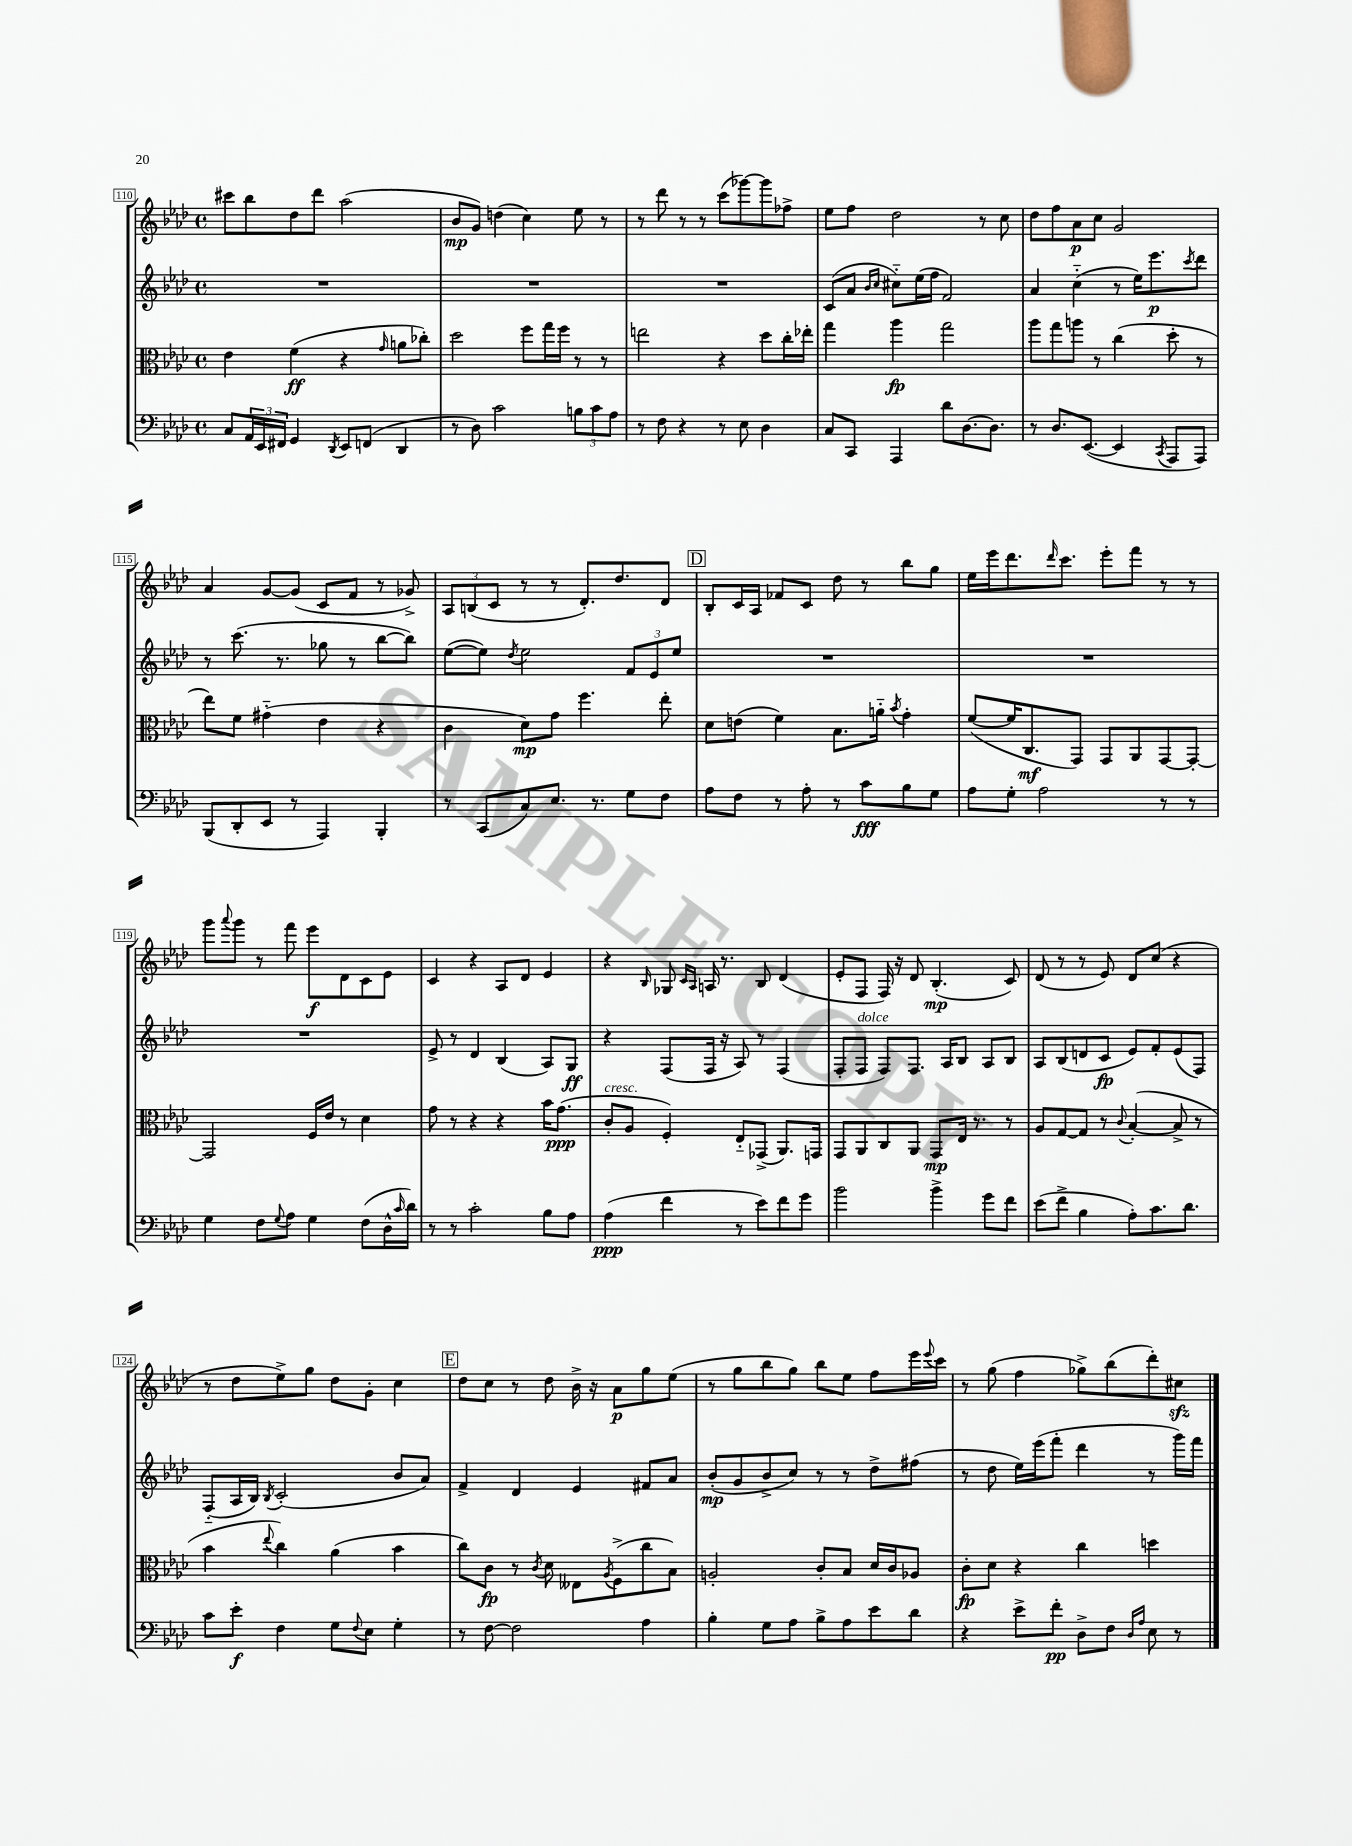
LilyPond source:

<<
\new StaffGroup <<
\new Staff = "s0" {
    \clef treble \key aes \major \defaultTimeSignature \time 4/4
    cis'''8 bes''8 des''8 des'''8 aes''2( |
    bes'8\mp g'8) d''4( c''4) ees''8 r8 |
    r8 des'''8 r8 r8 c'''8( ges'''8~) ges'''8 fes''8-> |
    ees''8 f''8 des''2 r8 c''8 |
    des''8 f''8 aes'8\p c''8 g'2 |
    aes'4 g'8~ g'8( c'8 f'8 r8 ges'8->) |
    \tuplet 3/2 { aes8 b8( c'8 } r8 r8 des'8.-.) des''8. des'8 |
    \mark \markup { \box "D" } bes8-. c'16 aes16 fes'8 c'8 des''8 r8 bes''8 g''8 |
    ees''16 ees'''16 des'''8. \grace { des'''16 } c'''8. ees'''8-. f'''8 r8 r8 |
    g'''8 \appoggiatura { aes'''8 } g'''8 r8 f'''8 ees'''8\f des'8 c'8 ees'8 |
    c'4 r4 aes8 des'8 ees'4 |
    r4 \grace { bes16 } ges8 \grace { c'16 aes16 } a16 r8. bes8 des'4( |
    ees'8-. f8 f16) r16 des'8 bes4.-.\mp( c'8) |
    des'8( r8 r8 ees'8) des'8 c''8( r4 |
    r8 des''8 ees''8->) g''8 des''8 g'8-. c''4 |
    \mark \markup { \box "E" } des''8 c''8 r8 des''8 bes'16-> r16 aes'8\p g''8 ees''8( |
    r8 g''8 bes''8 g''8) bes''8 ees''8 f''8 ees'''16 \appoggiatura { ees'''8 } c'''16 |
    r8 g''8( f''4 ges''8->) bes''8( des'''8-.) cis''8\sfz \bar "|." |
}
\new Staff = "s1" {
    \clef treble \key aes \major \defaultTimeSignature \time 4/4
    R1 |
    R1 |
    R1 |
    c'8( aes'8 \grace { bes'16 c''16 } cis''8-_) ees''16( f''16 f'2) |
    aes'4 c''4-_( r8 ees''16) ees'''8.\p \acciaccatura { c'''8 } des'''8 |
    r8 c'''8.( r8. ges''8 r8 bes''8~ bes''8) |
    ees''8~( ees''8) \acciaccatura { des''8 } ees''2 \tuplet 3/2 { f'8 ees'8 ees''8 } |
    \mark \markup { \box "D" } R1 |
    R1 |
    R1 |
    ees'8-> r8 des'4 bes4( aes8) g8\ff |
    r4 f8( f16 r16 aes8) r8 f4( |
    f8-. f8^\markup { \italic "dolce" } f8) f8. aes16 bes8 aes8 bes8 |
    aes8 bes8( d'8 c'8\fp ees'8) f'8-. ees'8( f8) |
    f8-_( aes16 bes16) \acciaccatura { bes8 } c'2-.( bes'8 aes'8) |
    \mark \markup { \box "E" } f'4-> des'4 ees'4 fis'8 aes'8 |
    bes'8-.\mp( g'8 bes'8-> c''8) r8 r8 des''8-> fis''8( |
    r8 des''8 ees''16) ees'''16( f'''8-. des'''4 r8 g'''16) f'''16 \bar "|." |
}
\new Staff = "s2" {
    \clef alto \key aes \major \defaultTimeSignature \time 4/4
    ees'4 f'4\ff( r4 \grace { g'16 } a'8 ces''8-.) |
    des''2 f''8 g''16 f''16 r8 r8 |
    e''2 r4 des''8 c''16-. ees''16-. |
    g''4 aes''4\fp g''2 |
    aes''8 g''8 a''8 r8 c''4( des''8-. r8 |
    ees''8) f'8 gis'4-_( ees'4 r4 |
    c'4 des'8\mp) g'8 f''4. ees''8-. |
    \mark \markup { \box "D" } des'8 e'8( f'4) bes8. a'16-_ \acciaccatura { bes'8 } g'4-. |
    f'8~( f'16 c8.\mf g,8) g,8 aes,8 g,8~ g,8~-. |
    g,2 f16 ees'16 r8 des'4 |
    g'8 r8 r4 r4 bes'16 g'8.\ppp( |
    c'8-.^\markup { \italic "cresc." } aes8 f4-.) ees8-_ ges,8->( aes,8.) g,16 |
    g,8 aes,8 c8 aes,8 g,8\mp ees16 r8. r8 |
    aes8 g8~ g8 r8 \appoggiatura { c'8 } bes4~-.( bes8-> r8 |
    bes'4 \appoggiatura { ees''8 } c''4) aes'4( bes'4 |
    \mark \markup { \box "E" } c''8) c'8\fp r8 \acciaccatura { c'8 } des'8 eeses8 \acciaccatura { aes8 } f8->( c''8 bes8) |
    a2-. c'8-. bes8 des'16 c'16 aes8 |
    c'8-.\fp des'8 r4 c''4 d''4 \bar "|." |
}
\new Staff = "s3" {
    \clef bass \key aes \major \defaultTimeSignature \time 4/4
    c8 \tuplet 3/2 { aes,16 ees,16 fis,16 } g,4 \acciaccatura { des,8 } ees,8 f,8( des,4 |
    r8 des8) c'2 \tuplet 3/2 { b8 c'8 aes8 } |
    r8 f8 r4 r8 ees8 des4 |
    c8 c,8 aes,,4 des'8 des8.~ des8. |
    r8 des8. ees,8.~( ees,4 \acciaccatura { c,8 } aes,,8 aes,,8) |
    bes,,8( des,8-. ees,8 r8 aes,,4) bes,,4-. |
    r8 c,8( c8) ees8. r8. g8 f8 |
    \mark \markup { \box "D" } aes8 f8 r8 aes8-. r8 c'8\fff bes8 g8 |
    aes8 g8-. aes2 r8 r8 |
    g4 f8 \appoggiatura { g8 } aes8 g4 f8( des16-^ \grace { c'16 } des'16) |
    r8 r8 c'2-. bes8 aes8 |
    aes4\ppp( f'4 r8 ees'8) f'8 g'8 |
    bes'2 bes'4-> g'8 f'8 |
    ees'8( f'8-> bes4 aes8-.) c'8. des'8. |
    c'8 ees'8-.\f f4 g8 \appoggiatura { f8 } ees8 g4-. |
    \mark \markup { \box "E" } r8 f8~ f2 aes4 |
    bes4-. g8 aes8 bes8-> aes8 ees'8 des'8 |
    r4 ees'8-> f'8-.\pp des8-> f8 \grace { des16 aes16 } ees8 r8 \bar "|." |
}
>>
>>
\layout { \context { \Score currentBarNumber = #110 \override BarNumber.stencil = #(make-stencil-boxer 0.1 0.3 ly:text-interface::print) } }
